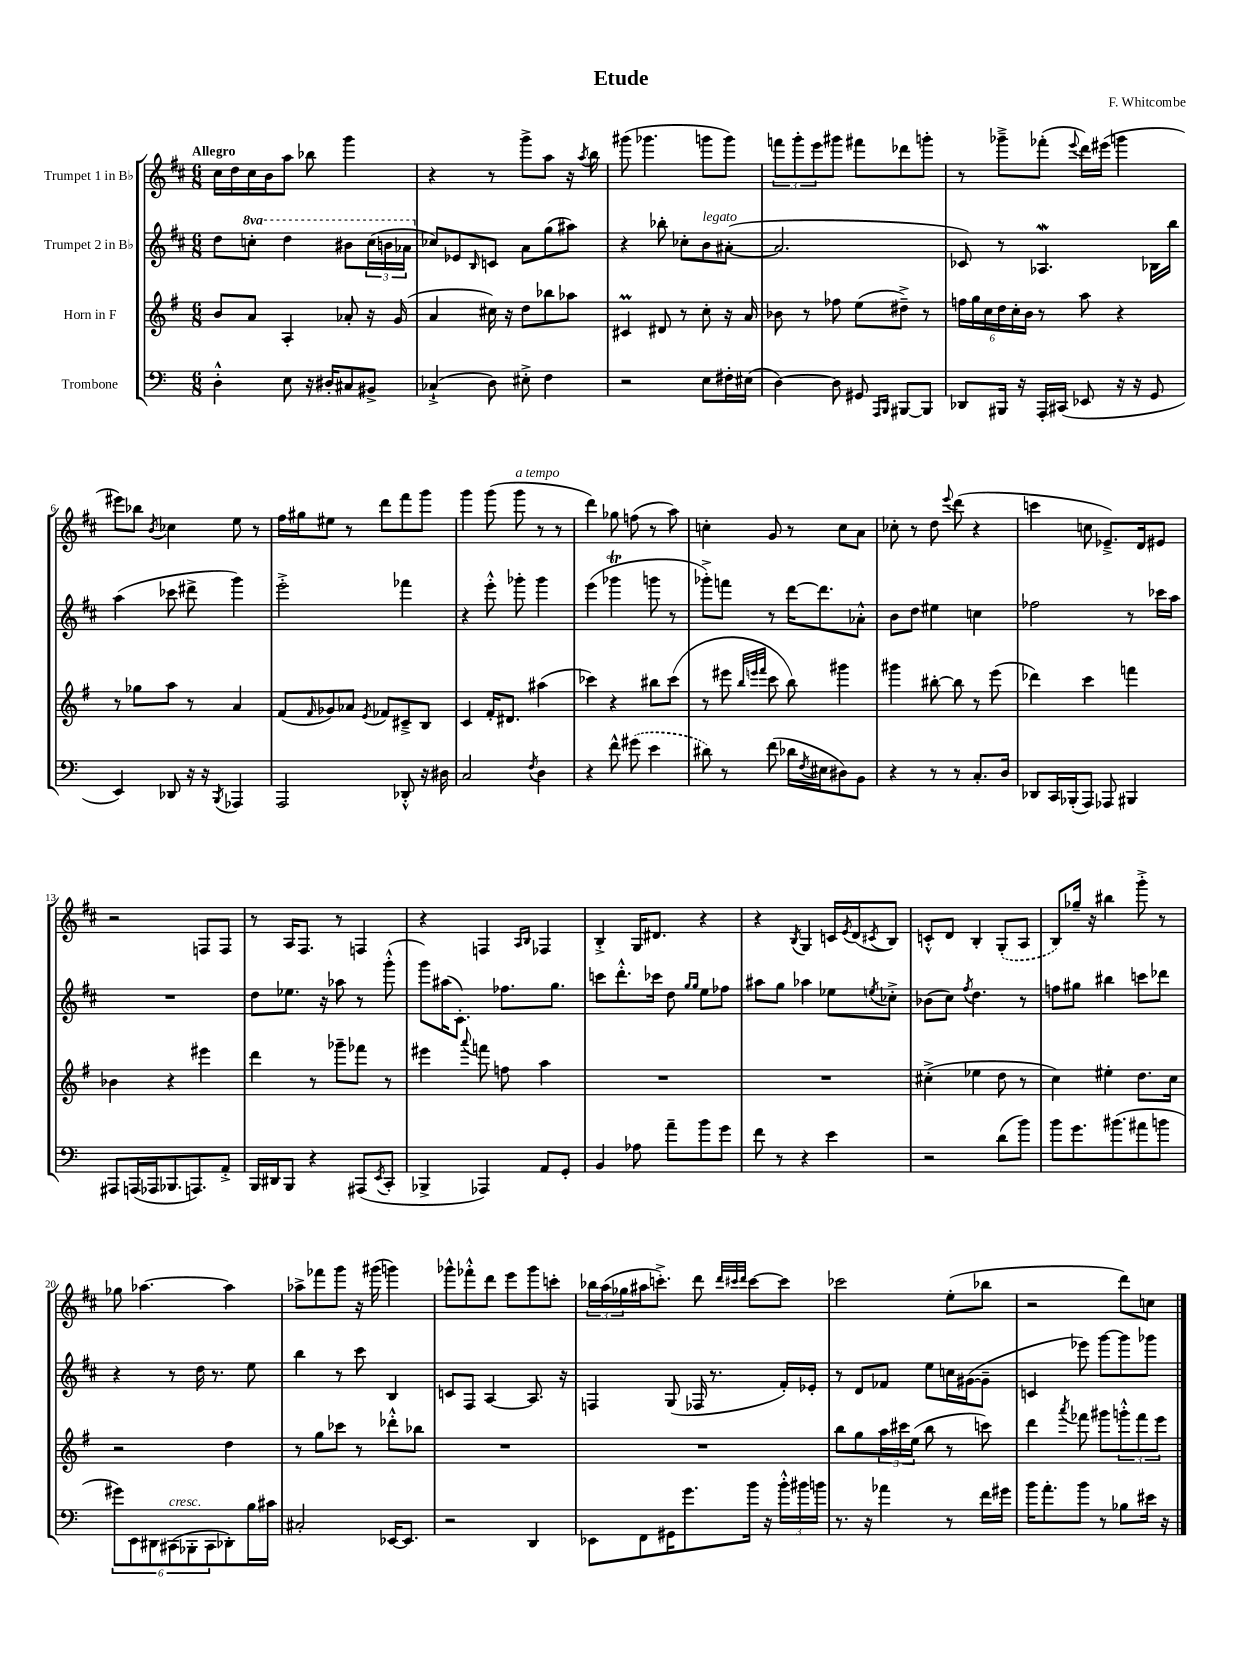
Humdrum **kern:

**kern	**kern	**kern	**kern
*staff4	*staff3	*staff2	*staff1
*clefF4	*clefG2	*clefG2	*clefG2
*k[]	*k[f#]	*k[f#c#]	*k[f#c#]
*M6/8	*M6/8	*M6/8	*M6/8
4D'^^	8b	8dd	16cc#
.	.	.	16dd
.	8a	8ccc'	16cc#
.	.	.	16b
8E	4A'	4ddd	8aa
16r	.	.	8bb-
16D#'	.	.	.
8C#	8a-'	8bb#	4ggg
8BB#^	16r	(24ccc	.
.	.	24bb	.
.	(16g	.	.
.	.	24aa-	.
=	=	=	=
(4C-`^	4a	8cc-)	4r
.	.	8e-	.
.	.	16qqB	.
8D)	16cc#)	8c	8r
.	16r	.	.
8E#'^	8dd	8a	8ggg^
4F	8bb-	(8gg	8aa
.	8aa-	8aa#)	16r
.	.	.	8qaa
.	.	.	16bb
=	=	=	=
2r	4c#	4r	(8ggg#
.	.	.	4.ggg-
.	8d#	8bb-'	.
.	8r	8cc-'	.
8E	8cc'	8b	8ggg
16F#'	16r	([8a#'	8ggg)
(16E#	16a	.	.
=	=	=	=
[4D)	8b-	2.a#]	12fff
.	.	.	12ggg'
.	8r	.	.
.	.	.	12eee
8D]	8ff-	.	8ggg#
8GG#	(8ee	.	8fff#
16qqAAA	.	.	.
16qqBBB	.	.	.
[8BBB#	8dd#~^)	.	8ddd-
8BBB#]	8r	.	8ggg'
=	=	=	=
8DD-	24ff	8c-)	8r
.	24gg	.	.
.	24cc	.	.
16BBB#	24dd	8r	8ggg-~^
.	24cc'	.	.
16r	.	.	.
.	24b	.	.
16AAA'	8r	4.A-	(8fff-'
(16CC#	.	.	.
.	.	.	8qqeee
8EE-	8aa	.	16ddd)
.	.	.	(16eee#
16r	4r	.	4ggg
16r	.	.	.
8GG	.	16B-	.
.	.	16bb	.
=	=	=	=
4EE)	8r	(4aa	8eee#)
.	8gg-	.	8bb-
.	.	.	8qb
8DD-	8aa	8ccc-	4cc-
16r	8r	8ddd#^	.
16r	.	.	.
8qBBB	.	.	.
4AAA-	4a	4ggg)	8ee
.	.	.	8r
=	=	=	=
2AAA	(8f#	2eee'^	16ff#
.	.	.	16gg#
.	16qqf#	.	.
.	8g-)	.	8ee#
.	8a-	.	8r
.	8qe	.	.
.	8f-	.	8ddd
8DD-'^^	8c#~^	4fff-	8fff#
16r	8B	.	8ggg
16D#	.	.	.
=	=	=	=
2C	4c	4r	4ggg
.	16f#'	8eee'^^	(8ggg
.	8.d#	.	.
.	.	8ggg-'	8ggg
8qF	.	.	.
4D	(4aa#	4ggg-	8r
.	.	.	8r
=	=	=	=
4r	4ccc-)	(4eee	4ddd)
8f^^	4r	4ggg-	8gg-
(8g#	.	.	(8ff
4e	8bb#	8ggg	8r
.	(8ccc-	8r	8aa)
=	=	=	=
8d#)	8r	8ggg-'^)	4cc'
8r	8eee#	8fff	.
.	32qqbb	.	.
.	32qqeee	.	.
.	32qqfff#	.	.
(8f	8ccc	8r	8g
16d-	8bb)	[16ddd	8r
8qF	.	.	.
16E#	.	8.ddd]	.
8D#)	4ggg#	.	8cc
8BB	.	8a-'^^	8a
=	=	=	=
4r	4ggg#	8b	8cc-'
.	.	8dd	8r
8r	[8bb#'	4ee#	8dd
.	.	.	8qqeee
8r	8bb#]	.	(8ddd
8.C'	8r	4cc	4r
.	(8eee	.	.
16D	.	.	.
=	=	=	=
8DD-	4ddd-)	2ff-	4ccc
16CC	.	.	.
(16BBB-'	.	.	.
8AAA)	4ccc	.	8cc
8AAA-	.	.	8.e-~^)
4BBB#	4fff	8r	.
.	.	.	16d
.	.	16ccc-	8e#
.	.	16aa	.
=	=	=	=
8AAA#	4b-	2.r	2r
(16AAA	.	.	.
16AAA-	.	.	.
8.BBB-	4r	.	.
8.AAA)	.	.	.
.	4eee#	.	8F
8AA'^	.	.	8F
=	=	=	=
16BBB	4ddd	8dd	8r
16DD#	.	.	.
8BBB	.	8.ee-	16A
.	.	.	8.F#
4r	8r	.	.
.	.	16r	.
.	8ggg-~	8aa-	8r
(8AAA#	8fff-	8r	4F
8qEE	.	.	.
8CC'	8r	(8ggg'^^	.
=	=	=	=
4BBB-^	4eee#	8ggg)	4r
.	.	(16aa#	.
.	.	8.c#')	.
.	8qqaaa	.	.
4AAA-)	8fff	.	4F
.	8ff	8.ff-	.
.	.	.	16qqA
.	.	.	16qqB
8AA	4aa	.	4F-
.	.	8.gg	.
8GG'	.	.	.
=	=	=	=
4BB	2.r	8ccc	4B'^
.	.	8.ddd'^^	.
8A-	.	.	16G
.	.	16ccc-	8.d#
8a~	.	8dd	.
.	.	16qqgg	.
.	.	16qqgg	.
8b	.	8ee	4r
8g	.	8ff-	.
=	=	=	=
8f	2.r	8aa#	4r
8r	.	8gg	.
.	.	.	8qB
4r	.	4aa-	4G
4e	.	8ee-	16c
.	.	.	8qe
.	.	.	(16d
.	.	8qee	8qc#
.	.	8cc-'^	8B)
=	=	=	=
2r	(4cc#'^	(8b-	8c'^^
.	.	8cc#)	8d
.	.	8qff#	.
.	4ee-	4.dd	4B'
(8d	8dd	.	(8G'
8b)	8r	8r	8A
=	=	=	=
8b	4cc)	8ff	8B)
8.g	.	8gg#	16gg-~
.	.	.	16r
.	4ee#'	4bb#	4bb#
(8.b#	.	.	.
8a#	8.dd	8ccc	8ggg'^
8b	.	8ddd-	8r
.	16cc	.	.
=	=	=	=
12g#)	2r	4r	8gg-
12EE	.	.	.
.	.	.	[4.aa-
12DD#	.	.	.
(12CC#	.	8r	.
12BBB-'	.	.	.
.	.	16dd	.
12CC#	.	.	.
.	.	8.r	.
8DD-')	4dd	.	4aa-]
16B	.	8ee	.
16c#	.	.	.
=	=	=	=
2C#'	8r	4bb	8aa-^
.	8gg	.	8fff-
.	8ccc-	8r	8ggg
.	8r	8ccc#	16r
.	.	.	(16ggg#
[16EE-	8ddd-'^^	4B	4ggg)
8.EE-]	.	.	.
.	8bb-	.	.
=	=	=	=
2r	2.r	8c	8ggg-^^
.	.	8F#	8fff-'^^
.	.	[4A	8ddd
.	.	.	8eee
4DD	.	8.A]	8ggg-
.	.	.	8ccc'
.	.	16r	.
=	=	=	=
8EE-	2.r	4F	24bb-
.	.	.	(24aa
.	.	.	24gg-
8FF	.	.	16aa#
.	.	.	8.ccc'^)
16GG#	.	(8G	.
8.g	.	.	.
.	.	16F-	8ddd
.	.	8.r	.
.	.	.	32qqddd
.	.	.	32qqccc#
.	.	.	32qqddd
16b	.	.	[8ccc#
16r	.	.	.
24b'^^	.	16f#')	8ccc#]
24b#	.	.	.
.	.	16e-'	.
24b	.	.	.
=	=	=	=
8.r	8bb	8r	2ccc-
.	8gg	8d	.
16r	.	.	.
4a-	24aa	8f-	.
.	24ccc#	.	.
.	(24ee	.	.
.	8bb	8ee	.
8r	8r	16cc	(8ee'
.	.	([16g#	.
16f	8ccc)	8g#~]	8bb-
16g#	.	.	.
=	=	=	=
16b	4ddd	4c	2r
8.a'	.	.	.
.	8qaaa	.	.
8b	8fff-	8eee-)	.
8r	8ggg#	[8ggg	.
8B-	12ggg'^^	8ggg]	8ddd)
.	12fff-	.	.
16e#	.	8ggg-	8cc
.	12eee	.	.
16r	.	.	.
==	==	==	==
*-	*-	*-	*-
